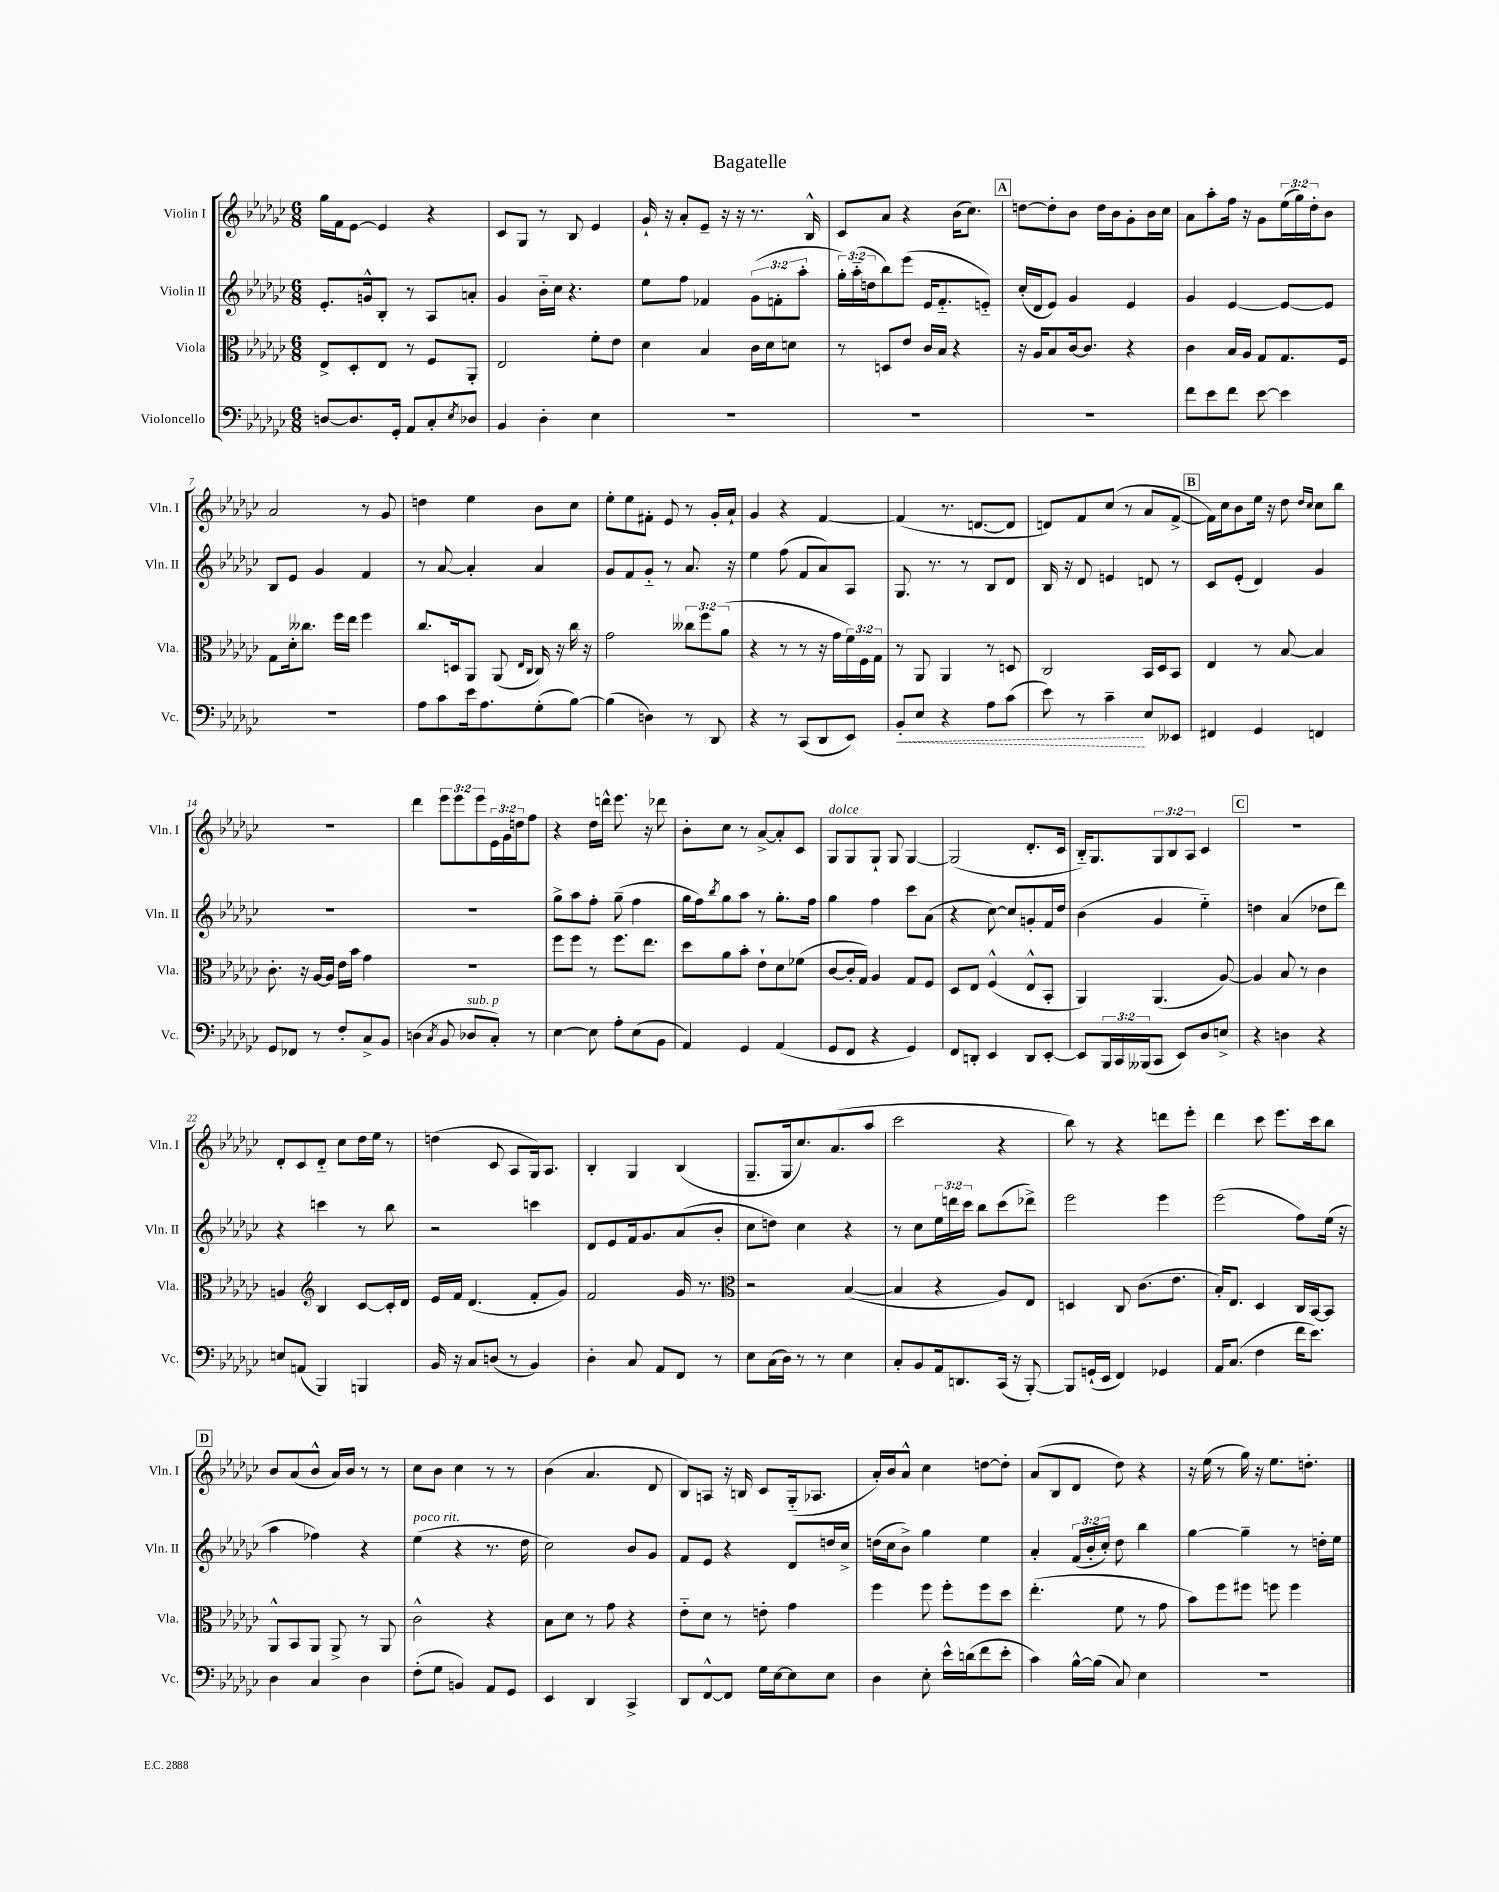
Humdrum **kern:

**kern	**dynam	**kern	**kern	**kern
*part4	*part4	*part3	*part2	*part1
*staff4	*staff4	*staff3	*staff2	*staff1
*I"Violoncello	*	*I"Viola	*I"Violin II	*I"Violin I
*I'Vc.	*	*I'Vla.	*I'Vln. II	*I'Vln. I
*clefF4	*	*clefC3	*clefG2	*clefG2
*k[b-e-a-d-g-c-]	*	*k[b-e-a-d-g-c-]	*k[b-e-a-d-g-c-]	*k[b-e-a-d-g-c-]
*M6/8	*	*M6/8	*M6/8	*M6/8
=1	=1	=1	=1	=1
[8Dn/L	.	8E-^/L	8.e-'/L	16gg-\LL
.	.	.	.	16f\J
8.D/]	.	8D-'/	.	[8e-\J
.	.	.	16gn^^/k	.
.	.	8E-/J	8B-'/J	4e-/]
16GG-'/Jk	.	.	.	.
8AA-/L	.	8r	8r	.
8C-'/	.	8F/L	8A-/L	4r
8qE-/	.	.	.	.
8D-X/J	.	8AA-'/J	8an'/J	.
=2	=2	=2	=2	=2
4BB-/	.	2E-/	4g-/	8c-/L
.	.	.	.	8G-/J
4D-'\	.	.	16b-\LL	8r
.	.	.	16cc-\JJ	.
.	.	.	4.r	8B-/
4E-\	.	8f'\L	.	4e-/
.	.	8e-\J	.	.
=3	=3	=3	=3	=3
2.r	.	4d-\	8ee-\L	16g-`/
.	.	.	.	16r
.	.	.	8ff\J	8a-'/L
.	.	4B-/	4f-X/	8e-~/J
.	.	.	.	16r
.	.	.	.	16r
.	.	16c-\LL	(12g-\L	8.r
.	.	16d-\J	.	.
.	.	.	12fn'\	.
.	.	8dn\J	.	.
.	.	.	12aa-'\J	.
.	.	.	.	16B-^^/
=4	=4	=4	=4	=4
2.r	.	8r	24gg-'\LL)	8c-/L
.	.	.	(24aa-\	.
.	.	.	24ddn\J	.
.	.	8Dn/L	8bb-\)	8a-/J
.	.	8e-/J	(8eee-\J	4r
.	.	16c-/LL	16e-/KL	.
.	.	16B-/JJ	8.f/	.
.	.	4r	.	(16b-\KL
.	.	.	.	8.cc-\J)
.	.	.	8en/J)	.
!!LO:REH:place=s1:t=A
=5	=5	=5	=5	=5
2.r	.	16r	(16cc-'/LL	[8ddn\L
.	.	16A-/KL	16d-/J	.
.	.	8B-/	8e-/J)	8dd'\]
.	.	[16c-/k	4g-/	8b-\J
.	.	8.c-/J]	.	.
.	.	.	.	16dd\LL
.	.	.	.	16b-\J
.	.	4r	4e-/	8g-'\
.	.	.	.	16b-\L
.	.	.	.	16cc-\JJ
=6	=6	=6	=6	=6
8f\L	.	4c-\	4g-/	8a-\L
8e-\	.	.	.	8aa-'\
8f\J	.	16B-/LL	[4e-/	16ff\Jk
.	.	16A-/JJ	.	16r
[8e-\	.	8G-/L	.	8g-\L
4e-\]	.	8.G-/	8e-/L_	(24ee-\L
.	.	.	.	24gg-\)
.	.	.	.	24dd-'\J
.	.	.	8e-/J]	8b-\J
.	.	16F/Jk	.	.
!!LO:LB:g=z
=7	=7	=7	=7	=7
2.r	.	8G-\L	8B-/L	2a-/
.	.	16d-'\k	8e-/J	.
.	.	8.cc--X\J	.	.
.	.	.	4g-/	.
.	.	16ff\LL	.	.
.	.	16ee-\JJ	.	.
.	.	4ff\	4f/	8r
.	.	.	.	8g-/
=8	=8	=8	=8	=8
8A-\L	.	8.cc-/L	8r	4ddn\
8c-\	.	.	[8a-/	.
.	.	16Dn/k	.	.
16e-\k	.	8AA-/J	4a-'/]	4ee-\
8.A-\	.	.	.	.
.	.	(8AA-/	.	.
.	.	16qqE-/LL	.	.
.	.	16qqC-/JJ	.	.
(8G-'\	.	16C-/)	4a-/	8b-\L
.	.	16r	.	.
[8B-\J)	.	16cc-\	.	8cc-\J
.	.	16r	.	.
=9	=9	=9	=9	=9
(4B-\]	.	2g-\	8g-/L	8ee-'\L
.	.	.	8f/	8ee-\
4Dn\)	.	.	8g-/J	8f#X'\J
.	.	.	8r	8e-/
8r	.	12cc--X\L	8.a-/	8r
.	.	12ff\	.	.
8DD-/	.	.	.	16g-'/LL
.	.	(12a-\J	.	.
.	.	.	16r	16a-`/JJ
=10	=10	=10	=10	=10
4r	.	4r	4ee-\	4g-/
8r	.	8r	(8ff\	4r
(8CC-/L	.	8r	8f/L	.
8DD-/	.	16r	8a-/)	[4f/
.	.	16g-\LL	.	.
8EE-/J)	.	24f\)	8A-/J	.
.	.	24F\	.	.
.	.	24G-\JJ	.	.
=11	=11	=11	=11	=11
!	!LO:HP:b	!	!	!
8BB-'/L	<	8r	8.G-/	(4f/]
8E-/J	.	8AA-/	.	.
.	.	.	8.r	.
4r	.	4AA-/	.	8.r
.	.	.	8r	.
.	.	.	.	[8.dn/L
8A-\L	.	8r	8B-/L	.
(8c-\J	.	8Dn/	8d-/J	8d/J]
=12	=12	=12	=12	=12
8e-\)	.	2C-/	16B-/	8dn/L)
.	.	.	16r	.
8r	.	.	8d-/	8f/
4c-~\	.	.	4en/	(8cc-/J
.	.	.	.	8r
8E-/L	[	16BB-/LL	8dn/	8a-/L
.	.	16D-/J	.	.
8EE--X/J	.	8BB-/J	8r	[8f^/J
!!LO:REH:place=s1:t=B
=13	=13	=13	=13	=13
4FF#X/	.	4E-/	8c-/L	16f\LL])
.	.	.	.	16cc-\J
.	.	.	(8e-'/J	8b-\
4GG-/	.	8r	4d-/)	16ee-\Jk
.	.	.	.	16r
.	.	[8B-/	.	8dd-\
.	.	.	.	16qqdd-/LL
.	.	.	.	16qqcc-/JJ
4FFn/	.	4B-/]	4g-/	8cc-\L
.	.	.	.	8bb-\J
!!LO:LB:g=z
=14	=14	=14	=14	=14
8GG-/L	.	8.c-'\	2.r	2.r
8FF-X/J	.	.	.	.
.	.	16r	.	.
8r	.	[16A-/LL	.	.
.	.	16A-/JJ]	.	.
8F'/L	.	16e-\LL	.	.
.	.	16b-\JJ	.	.
8C-^/	.	4g-\	.	.
8BB-/J	.	.	.	.
=15	=15	=15	=15	=15
(4Dn\	.	2.r	2.r	4ddd-\
8qC-/	.	.	.	.
8BB-/	.	.	.	12eee-\L
.	.	.	.	12eee-\
!LO:TX:a:i:t=sub. p	!	!	!	!
8D-X/L	.	.	.	.
.	.	.	.	12eee-\
8C-'/J)	.	.	.	24e-\L
.	.	.	.	24g-\
.	.	.	.	24ddn\J
8r	.	.	.	8ff\J
=16	=16	=16	=16	=16
[4E-\	.	8ff\L	8gg-^\L	4r
.	.	8ff\J	8aa-\	.
8E-\]	.	8r	8ff'\J	16dd-\LL
.	.	.	.	16dddn^^\JJ
8A-'\L	.	8.ff\L	(8gg-~\	8.eee-\
(8E-\	.	.	4ff\	.
.	.	8.ee-\J	.	16r
8BB-\J	.	.	.	8ddd-X\
=17	=17	=17	=17	=17
4AA-/)	.	8dd-\L	16gg-\LL	8b-'\L
.	.	.	16ff\J)	.
.	.	.	8qbb-/	.
.	.	8a-\	8gg-\	8cc-\J
4GG-/	.	8b-'\J	8aa-\J	8r
.	.	8e-`\L	8r	[8a-^/L
(4AA-/	.	8d-\	8.gg-'\L	8a-'/]
.	.	(8f-X\J	.	8c-/J
.	.	.	16ff\Jk	.
=18	=18	=18	=18	=18
!	!	!	!	!LO:TX:a:i:t=dolce
8GG-/L	.	[8c-/L	4gg-\	8G-/L
8FF/J	.	16c-'/L]	.	8G-/
.	.	16G-/JJ)	.	.
4r	.	4A-/	4ff\	8G-`/J
.	.	.	.	8G-/
4GG-/)	.	8G-/L	8ccc-\L	[4G-/
.	.	8F/J	(8a-\J	.
=19	=19	=19	=19	=19
8FF/L	.	8D-/L	4r	(2G-/]
8DDn'/J	.	8E-/J	.	.
4EE-/	.	(4F^^/	[8cc-\)	.
.	.	.	8cc-/L]	.
8DD/L	.	8E-^^/L	8gn'/	8.d-'/L
[8EE-'/J	.	8BB-'/J	16f/L	.
.	.	.	16dd-/JJ	16c-/Jk
=20	=20	=20	=20	=20
8EE-/L]	.	4AA-/)	(4b-\	16B-/KL)
.	.	.	.	8.G-/
24BBB-/L	.	.	.	.
24CC-/	.	.	.	.
(24BBB--X/J	.	.	.	.
8CC-/J	.	(4.AA-/	4g-/	12G-/
.	.	.	.	12B-/
8EE-/L)	.	.	.	.
.	.	.	.	12A-/J
8D-/	.	.	4ee-\)	4c-/
8En^/J	.	[8A-/)	.	.
!!LO:REH:place=s1:t=C
=21	=21	=21	=21	=21
4r	.	4A-/]	4ddn\	2.r
4Dn\	.	8B-/	(4a-/	.
.	.	8r	.	.
4r	.	4c-\	8dd-X\L	.
.	.	.	8ddd-\J)	.
!!LO:LB:g=z
=22	=22	=22	=22	=22
8En/L	.	4An/	4r	8d-'/L
(8AAn/J	.	.	.	8c-/
*	*	*clefG2	*	*
4BBB-/)	.	4B-/	4cccn\	8d-/J
.	.	.	.	8cc-\L
4BBBn/	.	[8c-/L	8r	16dd-\L
.	.	.	.	16ee-\JJ
.	.	16c-'/L]	8bb-\	8r
.	.	16d-/JJ	.	.
=23	=23	=23	=23	=23
16BB-/	.	16e-/LL	2r	(4ddn\
16r	.	16f/JJ	.	.
8C-/L	.	(4.d-/	.	.
(8Dn/J	.	.	.	8c-/
8r	.	.	.	8A-/L
4BB-/)	.	8f'/L	4cccn\	16G-/k)
.	.	.	.	8.A-/J
.	.	8g-/J)	.	.
=24	=24	=24	=24	=24
4D-'\	.	2f/	8d-/L	4B-'/
.	.	.	8e-/	.
8C-/	.	.	16f/k	4G-/
.	.	.	8.g-/	.
8AA-/L	.	.	.	.
8FF/J	.	16g-/	(8a-/	(4B-/
.	.	8.r	.	.
8r	.	.	8b-'/J	.
=25	=25	=25	=25	=25
*	*	*clefC3	*	*
8E-\L	.	2r	8cc-\L	8.G-~/L
(16C-\L	.	.	8ddn\J)	.
16D-\JJ)	.	.	.	16G-/k
8r	.	.	4cc-\	8.cc-/)
8r	.	.	.	.
.	.	.	.	(8.a-/
4E-\	.	([4B-/	4r	.
.	.	.	.	8aa-/J
=26	=26	=26	=26	=26
8C-'/L	.	4B-/]	8r	2ccc-\
8BB-/	.	.	8cc-\L	.
16AA-/k	.	4r	24ee-\L	.
.	.	.	24dddn\	.
8.DDn/	.	.	.	.
.	.	.	24ccc-\JJ	.
.	.	.	8bb-\L	.
(16CC-/Jk	.	8A-/L)	(8ccc-\	4r
16r	.	.	.	.
[8BBB-'/)	.	8E-/J	8ddd-X^\J)	.
=27	=27	=27	=27	=27
8BBB-/L]	.	4Dn/	2eee-\	8bb-\)
(16GGn`/L	.	.	.	8r
16EE-/JJ	.	.	.	.
4FF/)	.	8C-/	.	4r
.	.	(8.c-\L	.	.
4GG-X/	.	.	4eee-\	8dddn\L
.	.	8.e-\J	.	.
.	.	.	.	8eee-'\J
=28	=28	=28	=28	=28
16AA-/KL	.	16B-'/KL)	(2eee-\	4ddd-\
(8.C-/J	.	8.E-/J	.	.
4F\	.	4D-/	.	8ccc-\
.	.	.	.	8.eee-\L
16f\KL	.	16C-/LL	8ff\L)	.
8.e-\J)	.	[16BB-/J	.	16ccc-\k
.	.	8BB-/J]	(16ee-\Jk	8bb-\J
.	.	.	16r	.
!!LO:LB:g=z
!!LO:REH:place=s1:t=D
=29	=29	=29	=29	=29
4D-\	.	8AA-^^/L	4aa-\	8b-/L
.	.	8BB-/	.	(8a-/
4C-/	.	8AA-/J	4ff-X\)	8b-^^/J
.	.	8AA-^/	.	16a-/LL)
.	.	.	.	16b-/JJ
4D-\	.	8r	4r	8r
.	.	8AA-/	.	8r
=30	=30	=30	=30	=30
!	!	!	!LO:TX:a:i:t=poco rit.	!
(8F'\L	.	2c-^^\	(4ee-\	8cc-\L
8G-\J	.	.	.	8b-\J
4BBn/)	.	.	4r	4cc-\
8AA-/L	.	4r	8.r	8r
8GG-/J	.	.	.	8r
.	.	.	16dd-\	.
=31	=31	=31	=31	=31
4EE-/	.	8B-\L	2cc-\)	(4b-\
.	.	8d-\J	.	.
4DD-/	.	8r	.	4.a-/
.	.	8g-\	.	.
4CC-^/	.	4r	8b-/L	.
.	.	.	8g-/J	8d-/
=32	=32	=32	=32	=32
8DD-/L	.	8e-\L	8f/L	8B-/L)
[8FF^^/	.	8d-\J	8e-/J	8An/J
8FF/J]	.	8r	4r	16r
.	.	.	.	16Bn/
16G-\LL	.	8en'\	.	8c-/L
[16E-\J	.	.	.	.
8E-\]	.	4g-\	8d-/L	(16G-/k
.	.	.	.	8.A-X/J
8E-\J	.	.	16ddn/L	.
.	.	.	16cc-^/JJ	.
=33	=33	=33	=33	=33
4D-\	.	4ff\	(16ddn\LL	16a-'/LL)
.	.	.	16cc-\J	16b-/J
.	.	.	8b-^\J)	8a-^^/J
8E-'\	.	8ff\	4gg-\	4cc-\
16e-^^\LL	.	8ff'\L	.	.
(16dn\J	.	.	.	.
8f\	.	8ff\	4ee-\	[8ddn\L
8e-'\J	.	8dd-\J	.	8dd'\J]
=34	=34	=34	=34	=34
4c-\)	.	(4.ee-'\	4a-'/	(8a-/L
.	.	.	.	8B-/
[16B-^^\LL	.	.	(24f/LL	8d-/J
.	.	.	24b-'/	.
(16B-\JJ]	.	.	.	.
.	.	.	24cc-'/JJ)	.
8C-/)	.	8f\	8dd-\	8dd-\)
4E-\	.	8r	4bb-\	4r
.	.	8g-\	.	.
=35	=35	=35	=35	=35
2.r	.	8b-\L)	[4gg-\	16r
.	.	.	.	(16ee-\
.	.	8ff\	.	8r
.	.	8ff#X\J	4gg-~\]	16gg-\)
.	.	.	.	16r
.	.	8ffn\	.	8.ee-\L
.	.	4ff\	8r	.
.	.	.	.	8.ddn'\J
.	.	.	16ddn'\LL	.
.	.	.	16ee-\JJ	.
==	==	==	==	==
*-	*-	*-	*-	*-
